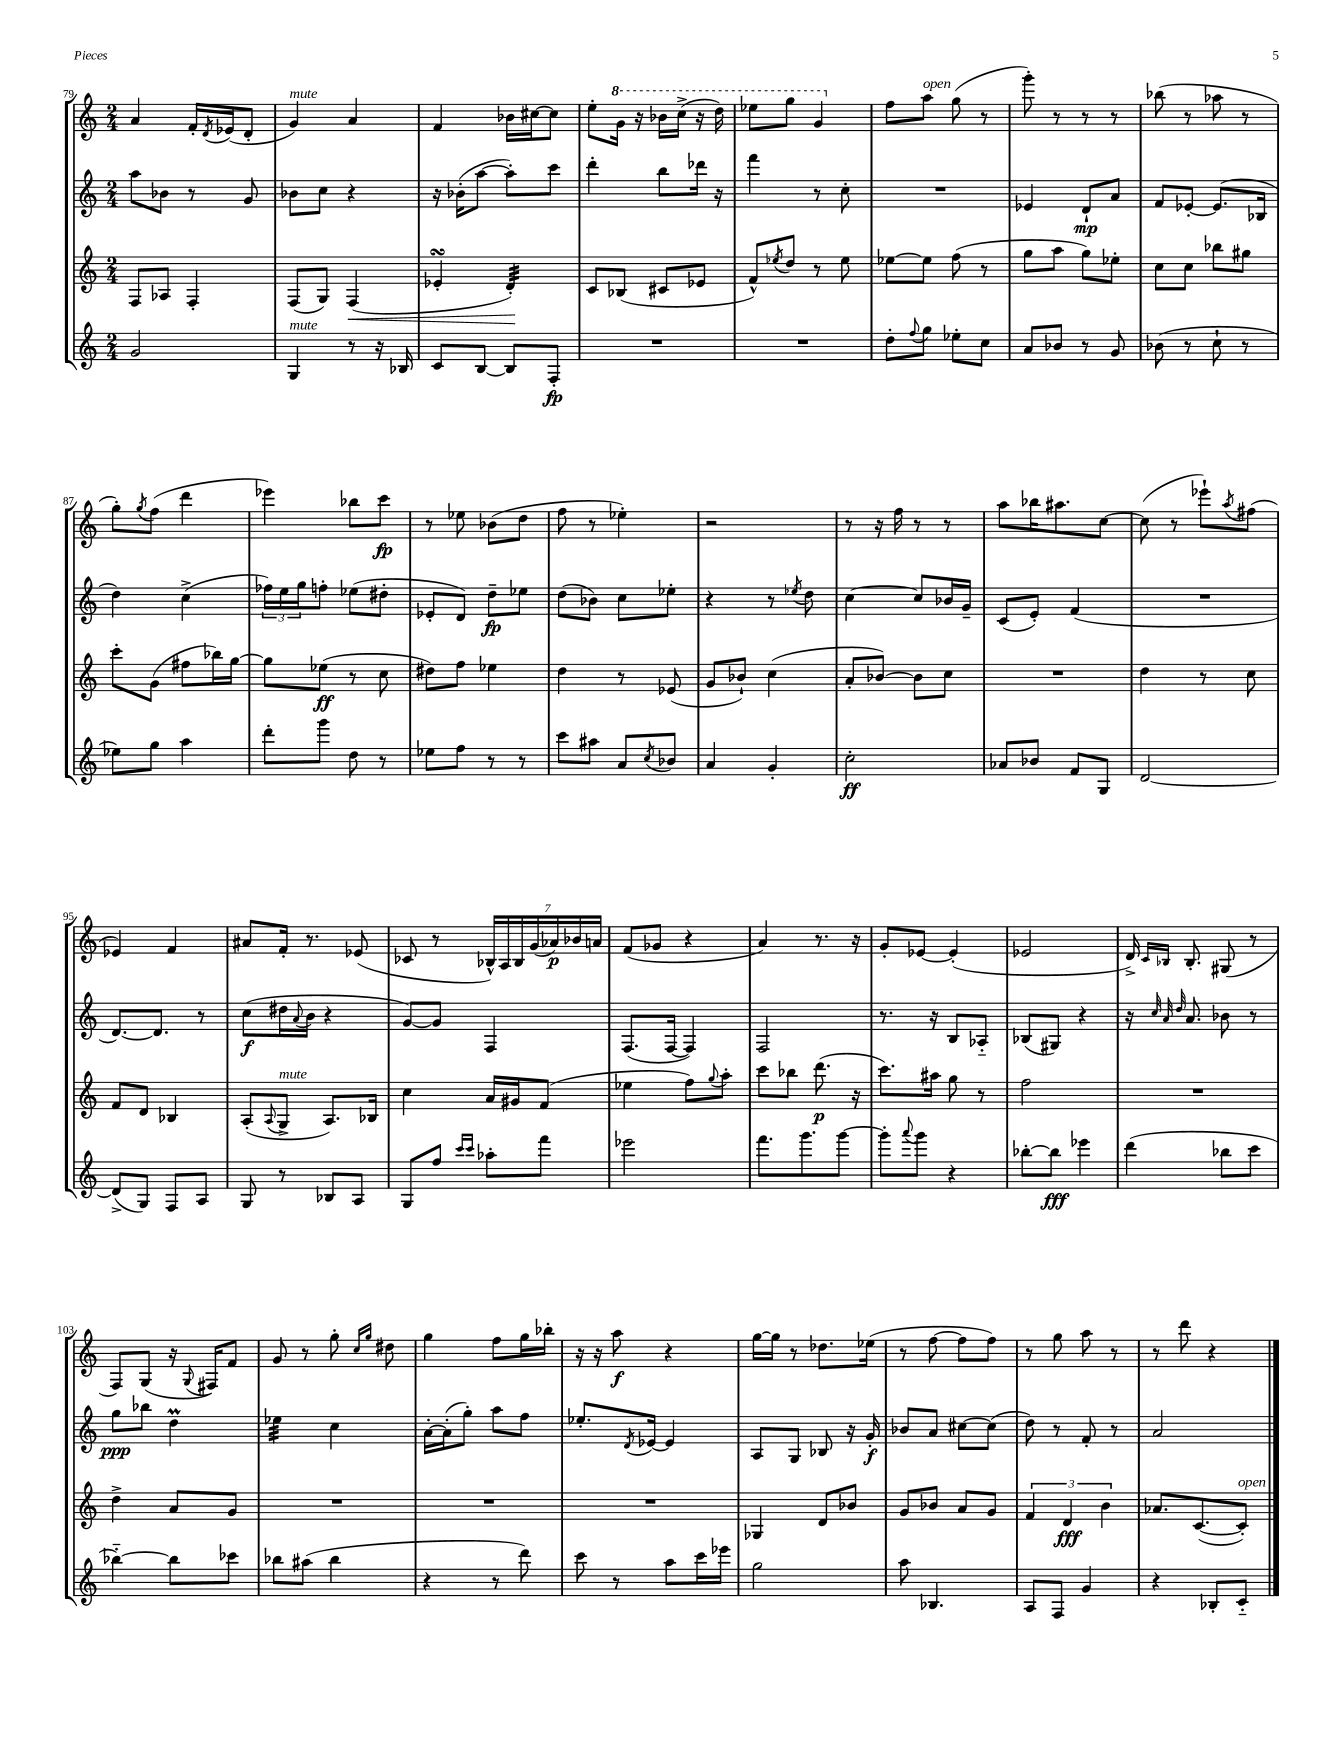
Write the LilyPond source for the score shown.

<<
\new StaffGroup <<
\new Staff = "s0" {
    \clef treble \key c \major \numericTimeSignature \time 2/4
    a'4 f'16-. \acciaccatura { d'8 } ees'16( d'8-. |
    g'4^\markup { \italic "mute" }) a'4 |
    f'4 bes'16 cis''16~ cis''8 |
    e''8-. \ottava #1 g''16 r16 bes''16 c'''16->( r16 d'''16) |
    ees'''8 g'''8 g''4 \ottava #0 |
    f''8 a''8^\markup { \italic "open" } g''8( r8 |
    g'''8-.) r8 r8 r8 |
    bes''8( r8 aes''8 r8 |
    g''8-.) \acciaccatura { g''8 } f''8( d'''4 |
    ees'''4) bes''8 c'''8\fp |
    r8 ees''8 bes'8( d''8 |
    f''8 r8 ees''4-.) |
    r2 |
    r8 r16 f''16 r8 r8 |
    a''8 bes''16 ais''8. c''8~ |
    c''8( r8 ees'''8-!) \acciaccatura { a''8 } fis''8( |
    ees'4) f'4 |
    ais'8 f'16-. r8. ees'8( |
    ces'8 r8 \tuplet 7/4 { bes16-^) a16 bes16 g'16( aes'16\p) bes'16 a'16 } |
    f'8( ges'8 r4 |
    a'4) r8. r16 |
    g'8-. ees'8~ ees'4-.( |
    ees'2 |
    d'16->) \grace { c'16 bes16 } bes8.-. gis8( r8 |
    f8) g8( r16 \appoggiatura { g8 } fis16) f'8 |
    g'8 r8 g''8-. \grace { c''16 g''16 } dis''8 |
    g''4 f''8 g''16 bes''16-. |
    r16 r16 a''8\f r4 |
    g''16~ g''16 r8 des''8. ees''16( |
    r8 f''8~ f''8 f''8) |
    r8 g''8 a''8 r8 |
    r8 d'''8 r4 \bar "|." |
}
\new Staff = "s1" {
    \clef treble \key c \major \numericTimeSignature \time 2/4
    a''8 bes'8 r8 g'8 |
    bes'8 c''8 r4 |
    r16 bes'16-.( a''8~ a''8-.) c'''8 |
    d'''4-. b''8 des'''16 r16 |
    f'''4 r8 c''8-. |
    R2 |
    ees'4 d'8-!\mp a'8 |
    f'8 ees'8~-. ees'8.( bes16 |
    d''4) c''4->( |
    \tuplet 3/2 { fes''16) e''16 g''16 } f''8-. ees''8( dis''8-. |
    ees'8-. d'8) d''8--\fp ees''8 |
    d''8( bes'8) c''8 ees''8-. |
    r4 r8 \acciaccatura { ees''8 } d''8 |
    c''4~ c''8 bes'16 g'16-- |
    c'8( e'8-.) f'4( |
    R2 |
    d'8.~) d'8. r8 |
    c''8\f( dis''16 \appoggiatura { a'8 } b'16 r4 |
    g'8~) g'8 f4 |
    f8.( f16~ f4) |
    f2 |
    r8. r16 b8 aes8-_ |
    bes8( gis8) r4 |
    r16 \grace { c''32 a'32 d''32 } a'8. bes'8 r8 |
    g''8\ppp bes''8 d''4\prall |
    ees''4:32 c''4 |
    a'16~-. a'16-.( g''8-.) a''8 f''8 |
    ees''8.-. \acciaccatura { d'8 } ees'16~ ees'4 |
    a8 g8 bes8 r16 g'16-.\f |
    bes'8 a'8 cis''8~ cis''8( |
    d''8) r8 f'8-. r8 |
    a'2 \bar "|." |
}
\new Staff = "s2" {
    \clef treble \key c \major \numericTimeSignature \time 2/4
    f8 aes8 f4-. |
    f8( g8) f4\<( |
    ees'4-.\turn d'4:32-.\!) |
    c'8 bes8( cis'8 ees'8 |
    f'8-^) \acciaccatura { ees''8 } d''8 r8 ees''8 |
    ees''8~ ees''8 f''8( r8 |
    g''8 a''8 g''8) ees''8-. |
    c''8 c''8 bes''8 gis''8 |
    c'''8-. g'8( fis''8 bes''16) g''16~ |
    g''8 ees''8\ff( r8 c''8 |
    dis''8) f''8 ees''4 |
    d''4 r8 ees'8( |
    g'8 bes'8-!) c''4( |
    a'8-. bes'8~) bes'8 c''8 |
    R2 |
    d''4 r8 c''8 |
    f'8 d'8 bes4 |
    a8-.( \appoggiatura { a8 } g8->^\markup { \italic "mute" } a8.) bes16 |
    c''4 a'16 gis'16 f'8( |
    ees''4 f''8) \appoggiatura { g''8 } a''8-. |
    c'''8 bes''8 d'''8.\p( r16 |
    c'''8.) ais''16 g''8 r8 |
    f''2 |
    R2 |
    d''4-> a'8 g'8 |
    R2 |
    R2 |
    R2 |
    ges4 d'8 bes'8 |
    g'8 bes'8 a'8 g'8 |
    \tuplet 3/2 { f'4 d'4\fff b'4 } |
    aes'8. c'8.~( c'8-.^\markup { \italic "open" }) \bar "|." |
}
\new Staff = "s3" {
    \clef treble \key c \major \numericTimeSignature \time 2/4
    g'2 |
    g4^\markup { \italic "mute" } r8 r16 bes16 |
    c'8 b8~ b8 f8-.\fp |
    R2 |
    R2 |
    d''8-. \appoggiatura { f''8 } g''8 ees''8-. c''8 |
    a'8 bes'8 r8 g'8 |
    bes'8( r8 c''8-! r8 |
    ees''8) g''8 a''4 |
    d'''8-. g'''8 d''8 r8 |
    ees''8 f''8 r8 r8 |
    c'''8 ais''8 a'8 \acciaccatura { c''8 } bes'8 |
    a'4 g'4-. |
    c''2-.\ff |
    aes'8 bes'8 f'8 g8 |
    d'2~ |
    d'8->( g8) f8 a8 |
    g8 r8 bes8 a8 |
    g8 f''8 \grace { c'''16 c'''16 } aes''8-. f'''8 |
    ees'''2 |
    f'''8. g'''8. g'''8~ |
    g'''8-. \appoggiatura { a'''8 } g'''8 r4 |
    bes''8~-. bes''8\fff ees'''4 |
    d'''4( bes''8 c'''8 |
    bes''4~-_) bes''8 ces'''8 |
    bes''8 ais''8( bes''4 |
    r4 r8 d'''8) |
    c'''8 r8 a''8 c'''16 ees'''16 |
    g''2 |
    a''8 bes4. |
    a8 f8 g'4 |
    r4 bes8-. c'8-_ \bar "|." |
}
>>
>>
\layout { \context { \Score currentBarNumber = #79 } }
